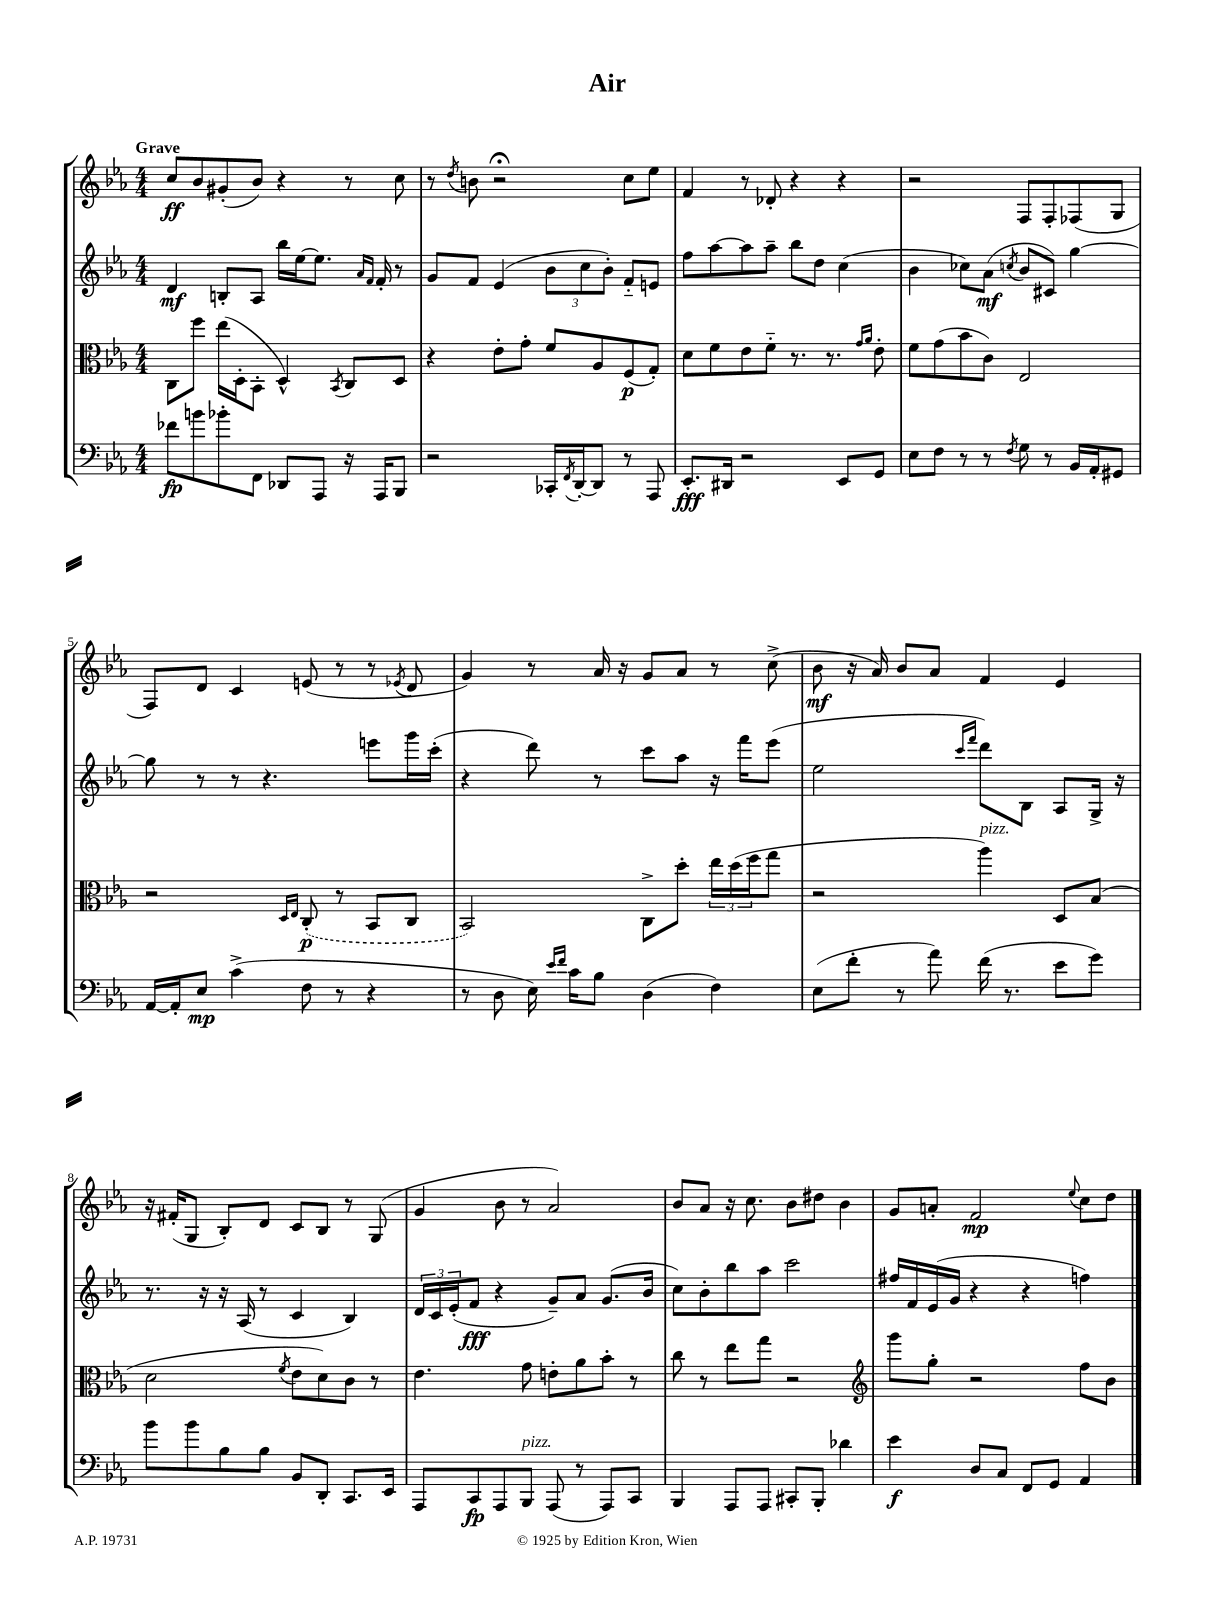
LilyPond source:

\header { title = "Air" }
<<
\new StaffGroup <<
\new Staff = "s0" {
    \clef treble \key ees \major \numericTimeSignature \time 4/4 \tempo "Grave"
    c''8\ff bes'8 gis'8-.( bes'8) r4 r8 c''8 |
    r8 \acciaccatura { d''8 } b'8 r2\fermata c''8 ees''8 |
    f'4 r8 des'8-. r4 r4 |
    r2 f8 f8-. fes8( g8 |
    f8) d'8 c'4 e'8( r8 r8 \acciaccatura { ees'8 } d'8 |
    g'4) r8 aes'16 r16 g'8 aes'8 r8 c''8->( |
    bes'8\mf r16 aes'16) bes'8 aes'8 f'4 ees'4 |
    r16 fis'16-.( g8 bes8-.) d'8 c'8 bes8 r8 g8( |
    g'4 bes'8 r8 aes'2) |
    bes'8 aes'8 r16 c''8. bes'8 dis''8 bes'4 |
    g'8 a'8-. f'2\mp \appoggiatura { ees''8 } c''8 d''8 \bar "|." |
}
\new Staff = "s1" {
    \clef treble \key ees \major \numericTimeSignature \time 4/4
    d'4\mf b8-. aes8 bes''16 ees''16~ ees''8. \grace { aes'16 f'16 } f'16-. r8 |
    g'8 f'8 ees'4( \tuplet 3/2 { bes'8 c''8 bes'8-.) } f'8-_ e'8 |
    f''8 aes''8~ aes''8 aes''8-- bes''8 d''8 c''4( |
    bes'4 ces''8) aes'8\mf( \acciaccatura { c''8 } bes'8 cis'8) g''4~ |
    g''8 r8 r8 r4. e'''8 g'''16 c'''16-.( |
    r4 d'''8) r8 c'''8 aes''8 r16 f'''16 ees'''8( |
    ees''2 \grace { c'''16 f'''16 } d'''8) bes8 aes8 g16-> r16 |
    r8. r16 r16 aes16( r8 c'4 bes4) |
    \tuplet 3/2 { d'16 c'16 ees'16-.( } f'8\fff r4 g'8--) aes'8 g'8.( bes'16 |
    c''8) bes'8-. bes''8 aes''8 c'''2 |
    fis''16 f'16 ees'16( g'16 r4 r4 f''4) \bar "|." |
}
\new Staff = "s2" {
    \clef alto \key ees \major \numericTimeSignature \time 4/4
    c8 f''8 ees''16( d16-. bes,8-. d4-^) \acciaccatura { bes,8 } c8 d8 |
    r4 ees'8-. g'8-. f'8 aes8 f8\p( g8-.) |
    d'8 f'8 ees'8 f'8-_ r8. r8. \grace { g'16 aes'16 } ees'8-. |
    f'8 g'8( bes'8 c'8) ees2 |
    r2 \grace { d16 ees16 } \once \slurDashed c8-.\p( r8 bes,8 c8 |
    bes,2) c8-> d''8-. \tuplet 3/2 { ees''16 d''16( f''16 } g''8 |
    r2 aes''4^\markup { \italic "pizz." }) d8 bes8( |
    d'2 \acciaccatura { f'8 } ees'8 d'8) c'8 r8 |
    ees'4. g'8 e'8-. aes'8 bes'8-. r8 |
    c''8 r8 ees''8 g''8 r2 |
    \clef treble g'''8 g''8-. r2 f''8 bes'8 \bar "|." |
}
\new Staff = "s3" {
    \clef bass \key ees \major \numericTimeSignature \time 4/4
    fes'8\fp b'8 bes'8-. f,8 des,8 aes,,8 r16 aes,,16 bes,,8 |
    r2 ces,16-. \acciaccatura { f,8 } d,16~-. d,8 r8 aes,,8 |
    ees,8.-.\fff dis,16 r2 ees,8 g,8 |
    ees8 f8 r8 r8 \acciaccatura { f8 } g8 r8 bes,16 aes,16-. gis,8 |
    aes,16~ aes,16-. ees8\mp c'4->( f8 r8 r4 |
    r8 d8 ees16) \grace { ees'16 f'16 } c'16 bes8 d4( f4) |
    ees8( f'8-. r8 aes'8) f'16( r8. ees'8 g'8) |
    bes'8 bes'8 bes8 bes8 bes,8 d,8-. c,8. ees,16 |
    aes,,8 c,8\fp aes,,8 bes,,8^\markup { \italic "pizz." } aes,,8( r8 aes,,8) c,8 |
    bes,,4 aes,,8 aes,,8 cis,8-. bes,,8-. des'4 |
    ees'4\f d8 c8 f,8 g,8 aes,4 \bar "|." |
}
>>
>>
